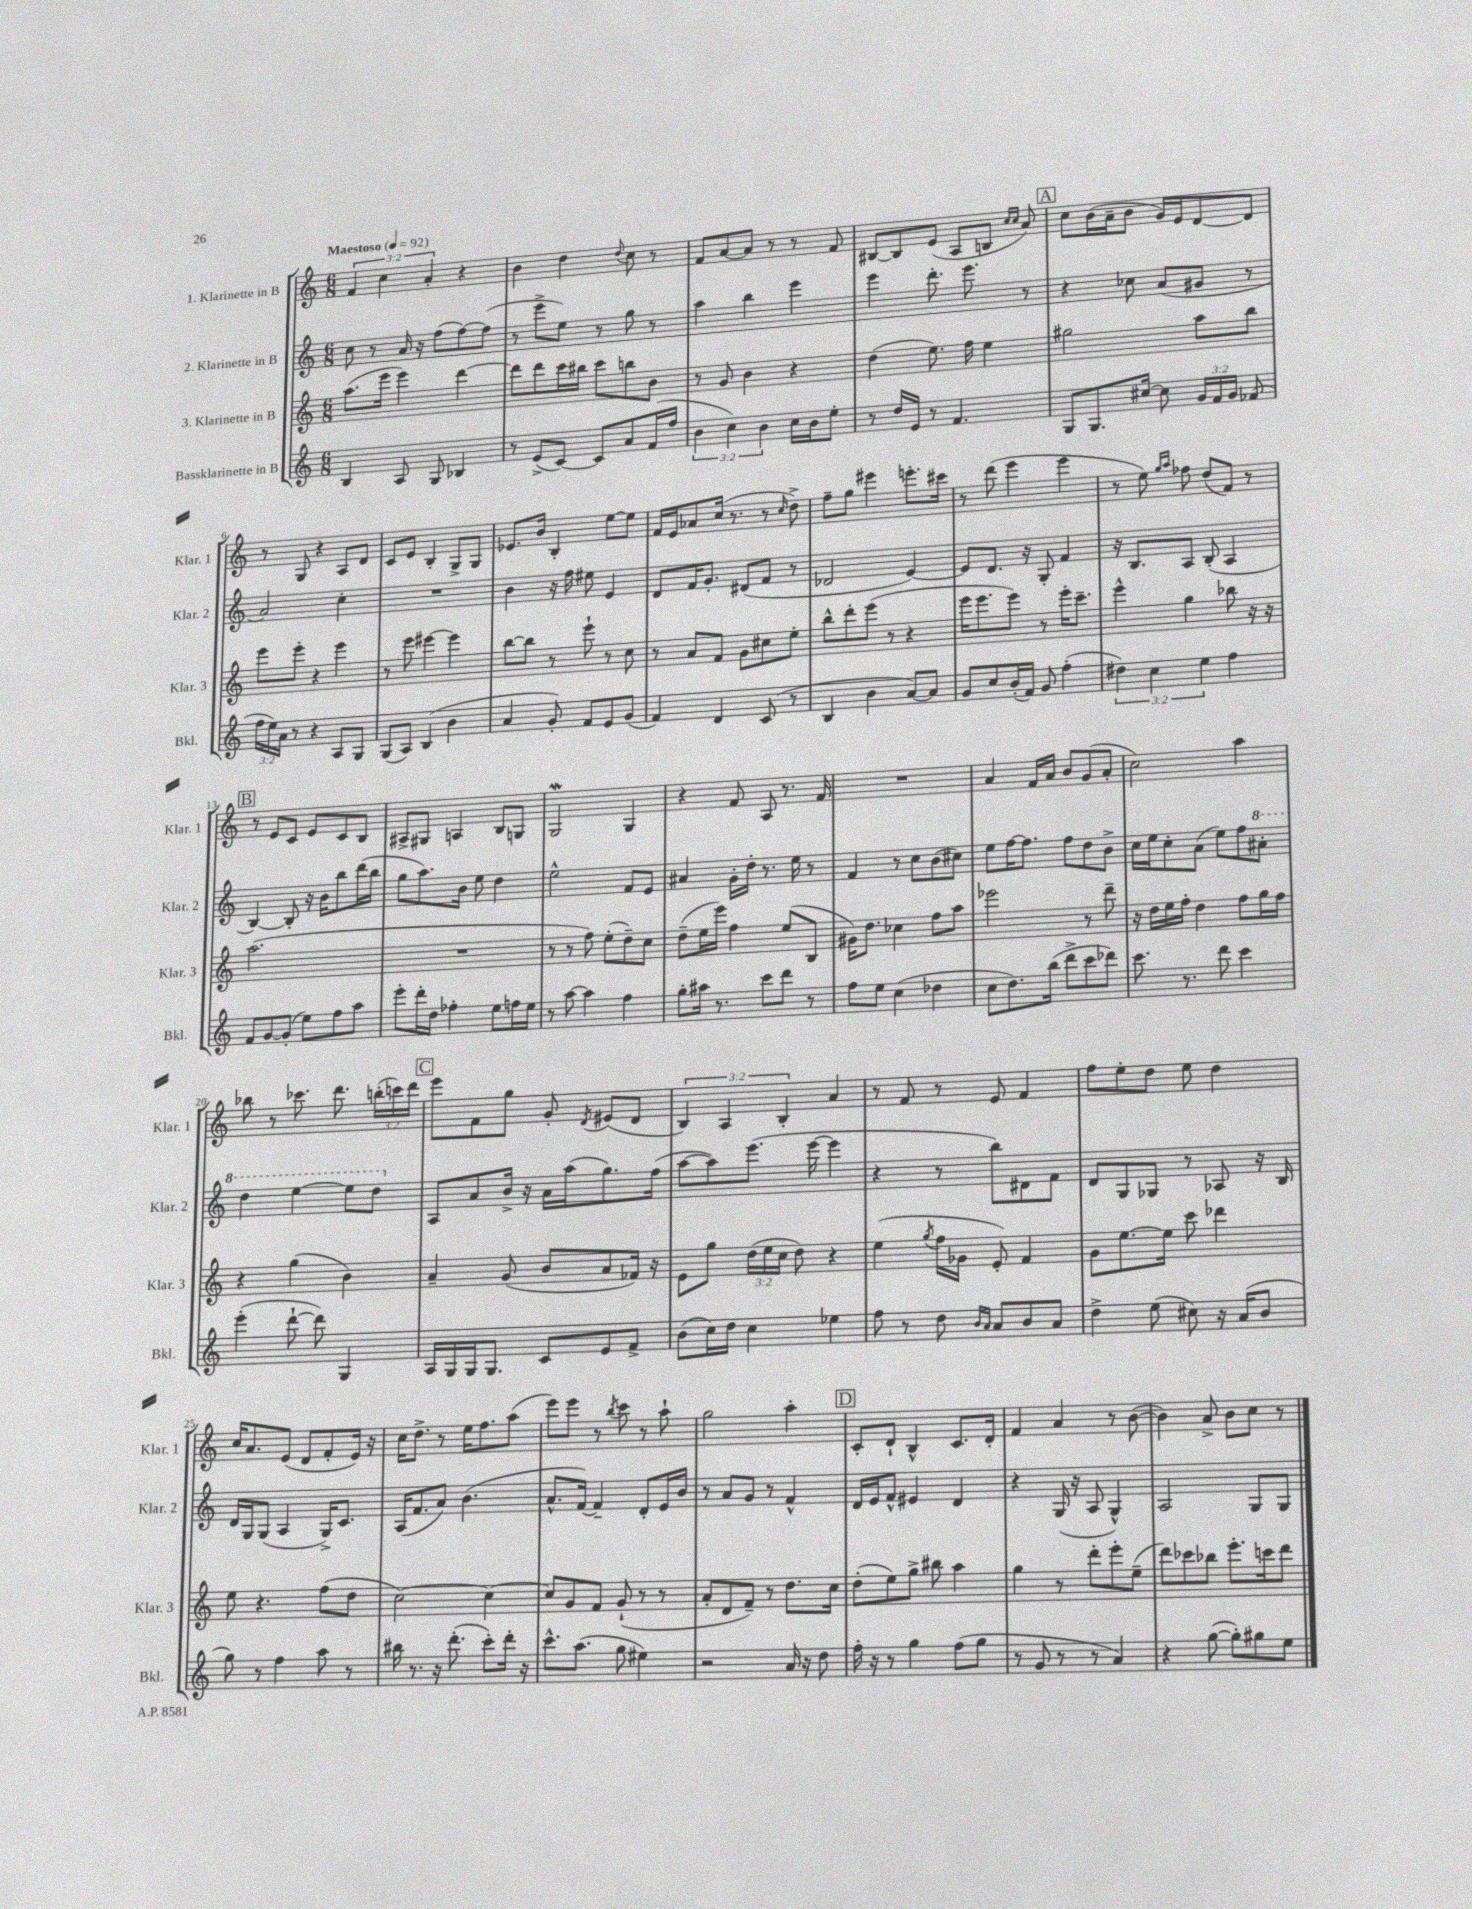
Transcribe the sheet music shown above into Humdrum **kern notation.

**kern	**kern	**kern	**kern
*part4	*part3	*part2	*part1
*staff4	*staff3	*staff2	*staff1
*I"Bassklarinette in B	*I"3. Klarinette in B	*I"2. Klarinette in B	*I"1. Klarinette in B
*I'Bkl.	*I'Klar. 3	*I'Klar. 2	*I'Klar. 1
*clefG2	*clefG2	*clefG2	*clefG2
*k[]	*k[]	*k[]	*k[]
*M6/8	*M6/8	*M6/8	*M6/8
*MM92	*MM92	*MM92	*MM92
=1	=1	=1	=1
!	!	!	!LO:TX:a:B:t=Maestoso
4B/	(8.aa\L	8cc\	6f/
.	.	8r	.
.	.	.	6cc\
.	16eee\Jk	.	.
8A/	4eee\)	16a/	.
.	.	16r	.
.	.	.	6a'/
8G/	.	(8ff\L	.
4B-X/	[4ddd\	[8ff\)	4r
.	.	(8ff\J]	.
=2	=2	=2	=2
8r	8ddd\L]	8r	4b\
(8e^/L	8ddd\	8eee^\L	.
[8c/J)	16ccc\L	8ee\J)	4dd\
.	16bb#X\JJ	.	.
8c/L]	8ccc\L	8r	.
.	.	.	8qqdd/
8a/	8bbn\	8gg\	8cc\
(16f/L	8b\J	8r	8r
16ff/JJ	.	.	.
=3	=3	=3	=3
6b\	8r	4aa\	8f/L
.	8g/	.	[8a/
6cc\)	.	.	.
.	4b\	4bb\	8a/J]
6b\	.	.	.
.	.	.	8r
16cc\LL	4r	4eee\	8r
16b\J	.	.	.
8ee'\J	.	.	8f/
=4	=4	=4	=4
8r	(4dd\	4eee\	[8B#X/L
16dd/LL	.	.	8B#/]
16e/JJ	.	.	.
8r	8.ee\)	8.ddd'\	(8e/J
4.f/	.	.	8A/L
.	16ff\	8.eee\	.
.	4ee\	.	8Bn/J
.	.	.	16qqcc/LL
.	.	.	16qqcc/JJ
.	.	8r	8a/)
!!LO:REH:place=s1:t=A
=5	=5	=5	=5
8G/L	2gg#X\	4r	8cc\L
8.G/	.	.	(16b\L
.	.	.	16a~\J
.	.	8cc-X\	8b\J
[16cc#X/Jk	.	.	.
8cc#\]	.	(8a/L	16g/LL)
.	.	.	16e/J
24g/LL	8aa\L	8g#X/J	[8d/
24f/	.	.	.
24g/JJ	.	.	.
(8f-X/	8bb\J	8r	8d/J]
!!LO:LB:g=z
=6	=6	=6	=6
24ff\LL	8eee\L	2a/)	8r
24ee\)	.	.	.
24a\JJ	.	.	.
8r	8eee'\J	.	8G/
4r	4r	.	4r
8A/L	4eee\	4cc'\	8A/L
8G/J	.	.	8d/J
=7	=7	=7	=7
(8G/L	8r	2.r	8c/L
8A/J)	8eee\	.	8e/J
(4B/	[4eee#X\	.	4B'/
4b\	4eee#\]	.	8G^/L
.	.	.	8G/J
=8	=8	=8	=8
4a/	[8bb\L	4b\	8.e-X/L
.	8bb\J]	.	.
.	.	.	16b/Jk
8g'/)	8r	16r	4B'/
.	.	16ff\	.
8f/L	8eee`\	8ee#X\	.
8e/	8r	4e/	[8ee\L
(8g/J	8cc\	.	8ee\J]
=9	=9	=9	=9
4f/)	8r	8d/L	16f/LL
.	.	.	16e/J
.	8a/L	16f/K	8a-X/
.	.	8.g'/J	.
4d/	8f/J	.	(16cc/Jk
.	.	.	8.r
.	8g\L	(8d#X/L	.
(8c/	8cc#X\	8f/J	8r
.	.	.	16qqcc/
8r	8ee'\J	8r	8dd^\)
=10	=10	=10	=10
4B/	8bb^^\L	2d-X/	8ff~\L
.	8ddd'\	.	8gg\J
4b\	(8eee\J	.	4eee#X\
.	8r	.	.
[8a/L)	4r	[4e/)	8.eeen'\L
8a/J]	.	.	.
.	.	.	16ccc#X\Jk
=11	=11	=11	=11
8g/L	16eee\KL	8e/L]	8r
.	8.eee\	.	.
8cc/	.	8.d/J	(8ddd\
(16b'/L	8eee\J)	.	4eee\
16f/JJ)	.	16r	.
8g/	8r	8G'/	.
(4ff'\	16eee'\KL	4f/	4eee\
.	8.ccc~\J	.	.
=12	=12	=12	=12
6dd#X\)	4eee^^\	16r	8r
.	.	8.B/L	.
.	.	.	8ee\)
6cc\	.	.	.
.	.	.	16qqgg/LL
.	.	.	16qqaa/JJ
.	4gg\	8A/J	8ff-X\
6ee\	.	.	.
.	.	(8B'/	(8dd/L
4ff\	8bb-X\	4A/	8f/J)
.	16r	.	8r
.	16r	.	.
!!LO:LB:g=z
!!LO:REH:place=s1:t=B
=13	=13	=13	=13
8f/L	(2.aa\	[4B/)	8r
[8g/	.	.	8e/L
(8g'/J]	.	8B'/]	8c/J
8ee\L)	.	16r	8e/L
.	.	16b\KL	.
8ff\	.	8bb\	8c/
8aa\J	.	(16ddd\L	8B/J
.	.	16bb\JJ	.
=14	=14	=14	=14
8eee'\L	2.r	8gg\L	8A#X^/L
16ddd'\L	.	8.aa\)	8G#X/J
16dd\JJ	.	.	.
4ff-X'\	.	.	4An/
.	.	16b\Jk	.
.	.	8ee\	.
8ee\L	.	4dd\	8B/L
16ffn\L	.	.	8Gn/J
16ee\JJ	.	.	.
=15	=15	=15	=15
8r	8r	2ee^^\	2GW/
[8aa\	8r	.	.
4aa\]	8ff\)	.	.
.	(8ee'\L	.	.
4ff\	8dd~\)	8f/L	4G/
.	8cc\J	8e/J	.
=16	=16	=16	=16
8gg'\L	(8dd~\L	4a#X/	4r
16aa#X\Jk	16ee\L	.	.
8.r	16eee\JJ)	.	.
.	4ff\	16g'\LL	8f/
.	.	16dd'\JJ	.
8ccc\L	.	8.r	8A/
8ddd\J	(8ee/L	.	8.r
.	.	16ee\	.
8r	8B/J	8r	.
.	.	.	16f/
=17	=17	=17	=17
8ff\L	16g#X\KL)	4f/	2.r
.	8.dd\J	.	.
8ee\J	.	.	.
(4cc\	4cc-X\	8r	.
.	.	8cc\L	.
4dd-X\	8ff\L	(8b\	.
.	8aa\J	8cc#X\J)	.
=18	=18	=18	=18
8cc\L	2eee-X\	8ee\L	4a/
8.dd\)	.	[16ff\K	.
.	.	8.ff\J]	.
.	.	.	16f/LL
(16bb\Jk	.	.	16a/JJ
8ddd^\L	.	8ff\L	8b/L
8ccc\	8r	8dd\	(8g/
8ddd-X\J)	8ddd~\	8b^\J	8a'/J
=19	=19	=19	=19
8.ccc\	16r	16cc\LL	2cc\)
.	16dd\LL	16ee\J	.
.	16ee\	8cc'\	.
8.r	16ff'\JJ	.	.
.	4dd\	(8a\J	.
8ddd\	.	8ee\L)	.
4ccc\	8ff\L	8ff\	4aa\
*	*	*8va	*
.	16gg\L	8aa#X'\J	.
.	16ff\JJ	.	.
!!LO:LB:g=z
=20	=20	=20	=20
(4eee'\	4r	4ddd\	8bb-X\
.	.	.	8r
[8ddd`\	(4gg\	[4eee\	8.ccc-X\
8ddd\])	.	.	.
.	.	.	8.ddd\
4G/	4b\)	8eee\L]	.
.	.	8ddd\J	(24bbn'\LL
.	.	.	24cccn\)
.	.	.	24ddd\JJ
!!LO:REH:place=s1:t=C
=21	=21	=21	=21
*	*	*X8va	*
16A/LL	4a~/	8A/L	8eee\L
16G/	.	.	.
16G/J	.	8a/	8f\
8.G/J	.	.	.
.	(8g/	16b^/Jk	8gg\J
.	.	16r	.
8c/L	8b/L	16a\LL	8g'/
.	.	(16aa\J	.
.	.	.	8qd/
8e/	8a/	8.gg\)	(8e#X/L
8f^/J	16f-X/Jk)	.	8d/J
.	16r	(16ff\Jk	.
=22	=22	=22	=22
(8b\L	8e\L	[8aa\L	6B/)
16cc\L)	8gg\J	8aa\])	.
.	.	.	6A/
16dd\JJ	.	.	.
4cc\	(24dd\LL	(8.eee\J	.
.	24ee\	.	.
.	24cc\JJ	.	6B'/
.	8dd\)	.	.
.	.	[16eee\	.
4ee-X\	4r	4eee\]	4a/
=23	=23	=23	=23
8ff\	(4ee\	4r	8r
8r	.	.	8f/
.	8qgg/	.	.
8dd\	16ff\LL	8r	8r
.	16g-X\JJ	.	.
16qqb/LL	.	.	.
16qqa/JJ	.	.	.
8a/L	8e'/)	8bb\L)	8e/
8b/	4f/	8d#X\	4f/
8a/J	.	8f\J	.
=24	=24	=24	=24
4dd^\	8g\L	8d/L	8ff\L
.	[8.ee\	8G/	8ee'\
(8ee\	.	8G-X/J	8dd\J
.	16ee\Jk]	.	.
8cc#X\)	8ccc\	8r	8ee\
16r	4ddd-X\	8A-X/	4dd\
(16a/KL	.	.	.
8b/J	.	16r	.
.	.	16B/	.
!!LO:LB:g=z
=25	=25	=25	=25
8gg\)	8ee\	16d/LL	16cc/KL
.	.	16G/J	8.a/
8r	4.r	(8G/J	.
4ff\	.	4A/	(8e/J
.	.	.	8d/L
8aa\	(8ff\L	16G^/KL)	8f'/
.	.	8.c/J	.
8r	8dd\J	.	16e/Jk)
.	.	.	16r
=26	=26	=26	=26
16bb#X\	[2cc\)	(16A/KL	16cc\KL
8.r	.	8.f/	8.dd^\J
16r	.	8a/J)	8r
(8.ddd'\	.	.	.
.	.	(4.b\	16ee\KL
.	.	.	8.ff\
8ccc'\L)	4cc\_	.	.
16ddd'\Jk	.	.	(8aa\J
16r	.	.	.
=27	=27	=27	=27
8.ccc^^\L	8cc/L]	8.a^^/L	8eee\L)
.	8g/	.	8eee\J
(8.aa\J	.	[16f/Jk)	.
.	8f/J	4f~/]	8r
.	.	.	8qbb/
8gg\	(8g`/	.	8ccc\
4ee#X\)	8r	8d'/L	8r
.	8r	16e/L	8aa`\
.	.	16b/JJ	.
=28	=28	=28	=28
2r	8a'/L	8r	2gg\
.	8d/	8a/L	.
.	8f~/J)	8g/J	.
.	8r	8r	.
16a/	8.dd\L	4f^^/	4aa'\
16r	.	.	.
8dd\	.	.	.
.	16cc\Jk	.	.
!!LO:REH:place=s1:t=D
=29	=29	=29	=29
16ff'\	(8dd'\L	16d/LL	8c'/L
16r	.	16e/J	.
8r	8ee\)	8f^^/J	8d`/J
4gg\	8gg^\J	4e#X/	4B^^/
.	8bb#X\	.	.
(8ff\L	4aa\	4d/	8.c/L
8gg\J	.	.	.
.	.	.	16d'/Jk
=30	=30	=30	=30
8r	4gg\	4r	4f/
8g/	.	.	.
8r	8r	(16G/	4a/
.	.	16r	.
8r	8ddd'\L	8A/	.
4a/)	8eee'\	4G^^/)	8r
.	(8ee~\J	.	([8b\
=31	=31	=31	=31
4r	8ddd\L)	2A/	4b\])
.	8ccc-X\	.	.
([8gg\	8bb-X\J	.	8a^/
8gg'\L])	8.eee'\L	.	8b\L
8gg#X\	.	8G/L	8cc\J
.	16cccn\k	.	.
8ee\J	8ddd\J	8G/J	8r
==	==	==	==
*-	*-	*-	*-
